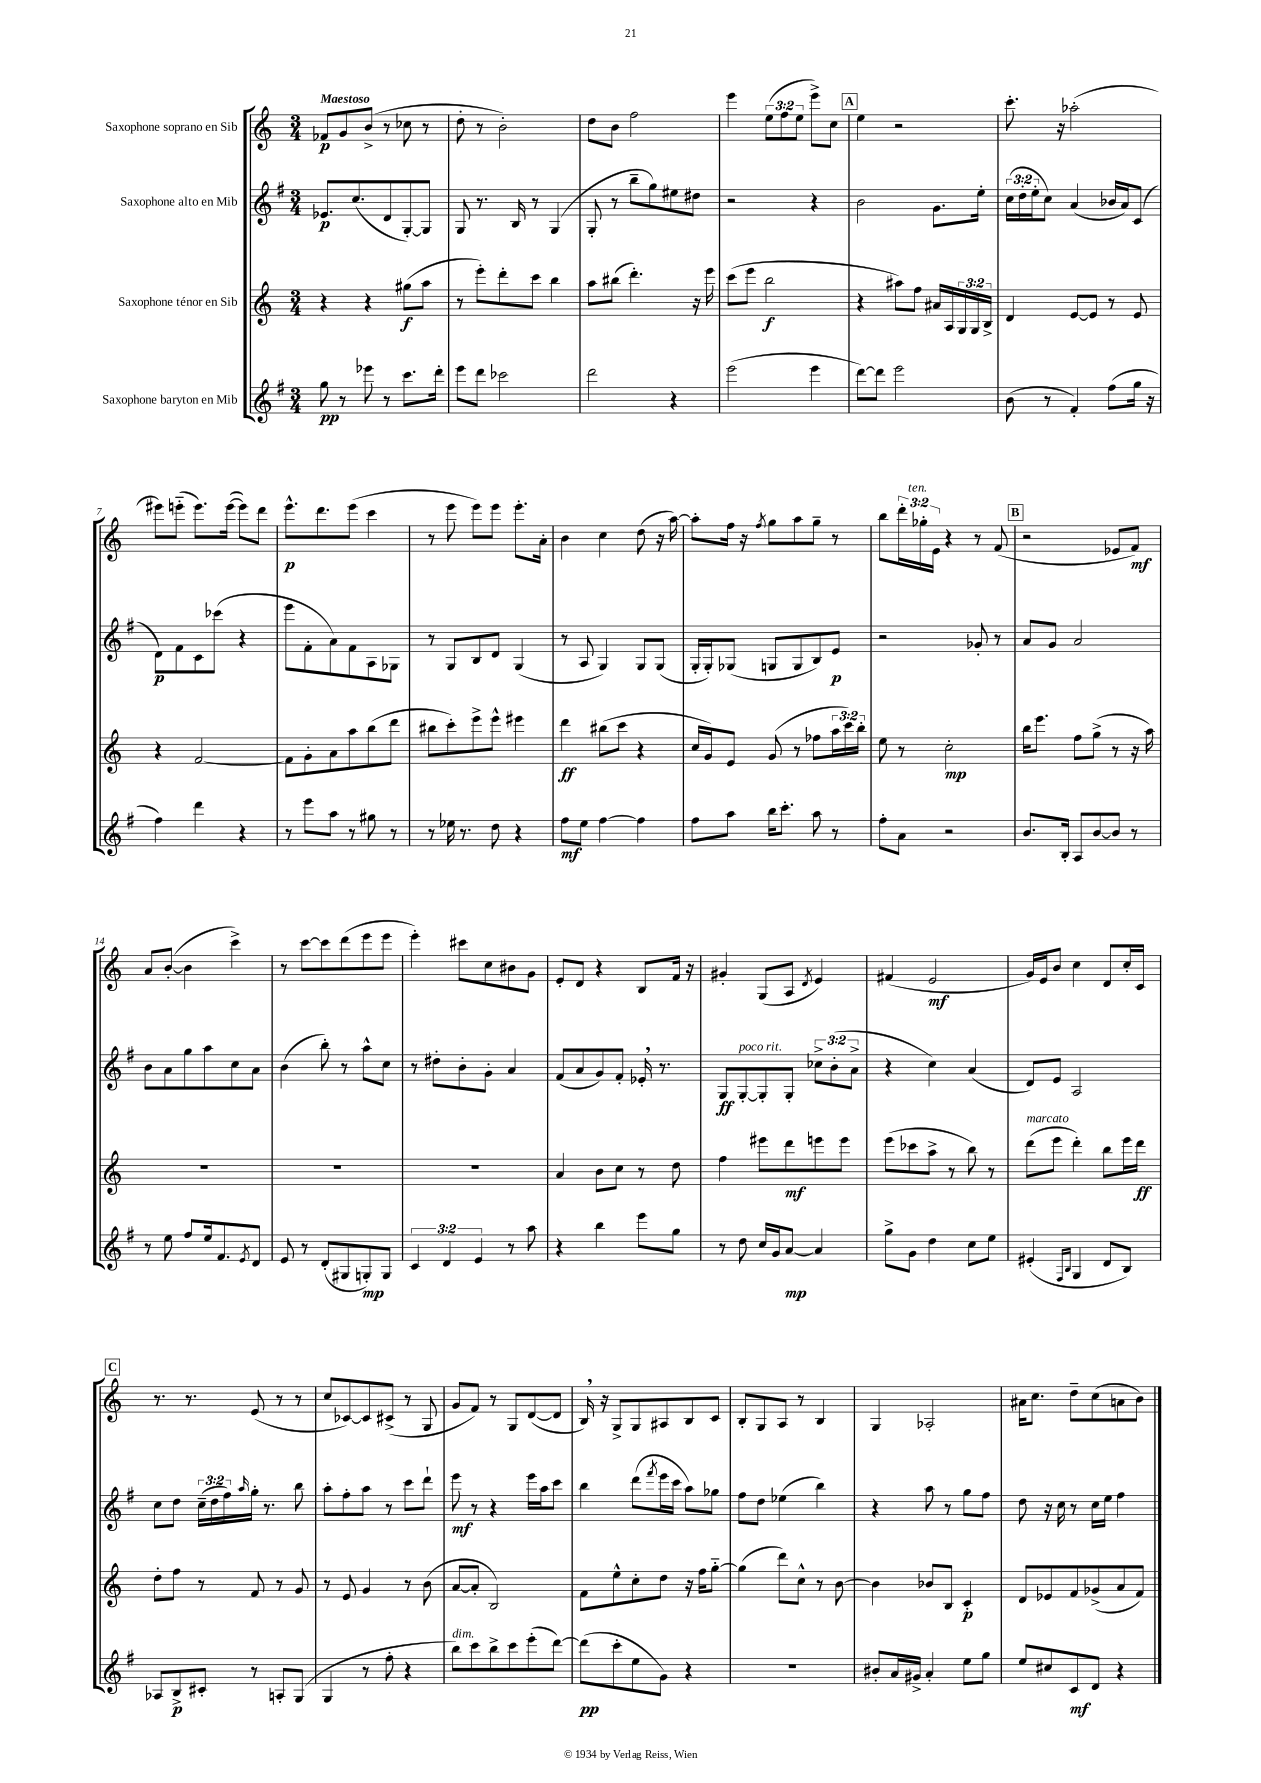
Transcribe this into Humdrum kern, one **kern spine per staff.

**kern	**kern	**kern	**kern
*staff4	*staff3	*staff2	*staff1
*clefG2	*clefG2	*clefG2	*clefG2
*k[f#]	*k[]	*k[f#]	*k[]
*M3/4	*M3/4	*M3/4	*M3/4
8gg	4r	8.e-	8f-
8r	.	.	8g
.	.	(8.cc	.
8eee-	4r	.	(8b^
8r	.	8d	8r
8.ccc	(8gg#	[8G')	8cc-
.	8aa	8G]	8r
16ddd'	.	.	.
=	=	=	=
8eee	8r	8G	8dd'
8ddd	8eee')	8.r	8r
2ccc-	8ddd'	.	2b')
.	.	16B	.
.	8ccc	8r	.
.	4bb	(4G	.
=	=	=	=
2ddd	8aa	8G'	8dd
.	(8bb#	8r	8b
.	4.ddd')	8bb~	2ff
.	.	8gg)	.
4r	.	8ee#	.
.	16r	8dd#	.
.	16eee	.	.
=	=	=	=
(2eee	(8ccc	2r	4eee
.	8eee	.	.
.	2bb	.	(12ee
.	.	.	12ff
.	.	.	12ee
4eee	.	4r	8eee^)
.	.	.	8cc
=	=	=	=
[8ddd)	4r	2b	4ee
8ddd]	.	.	.
2eee	8aa#)	.	2r
.	8ff	.	.
.	16a#	8.g	.
.	16A	.	.
.	24G	.	.
.	24G	.	.
.	.	16ee'	.
.	24B^	.	.
=	=	=	=
(8b	4d	(24cc	8.ccc'
.	.	24dd'	.
.	.	24ee'	.
8r	.	8cc)	.
.	.	.	16r
4f#')	[8e	(4a	(2aa-'
.	8e]	.	.
(8ff#	8r	16b-	.
.	.	16a)	.
16gg	8e	(8c	.
16r	.	.	.
=	=	=	=
4ff#)	4r	8d)	8eee#)
.	.	8f#	(8eee'~
4ddd	[2f	8c	8.eee)
.	.	(8ccc-	.
.	.	.	([16eee
4r	.	4r	8eee])
.	.	.	8ddd
=	=	=	=
8r	8f]	8eee	8.eee^^
8eee	8g'	8f#'	.
.	.	.	8.ddd
8aa	8a	8a)	.
8r	8aa	8f#	(8eee
8gg#	(8bb	8A	4ccc
8r	8ddd	8G-	.
=	=	=	=
8r	8bb#	8r	8r
16ee-	8ccc')	8G	8eee
8.r	.	.	.
.	8eee^	8B	8eee)
8dd	8eee^^	8d	8eee
4r	4eee#	(4G	8.eee'
.	.	.	16a'
=	=	=	=
8ff#	4ddd	8r	4b
8ee	.	8A	.
[4ff#	(8bb#	4G)	4cc
.	8ccc	.	.
4ff#]	4r	8G	(8dd
.	.	(8G	16r
.	.	.	[16aa)
=	=	=	=
8ff#	16cc	16G'	8aa']
.	16g)	16G')	.
8aa	8e	(8G-	16ff
.	.	.	16r
.	.	.	8qff
16bb	(8g	8G	8gg
8.ccc'	.	.	.
.	8r	8G	8aa
8aa	8ff-	8B)	8gg~
8r	24aa	8e	8r
.	24ccc)	.	.
.	24bb'	.	.
=	=	=	=
8ff#'	8ee	2r	8bb
8a	8r	.	24ddd'
.	.	.	24gg-'
.	.	.	24e
2r	2cc'	.	4r
.	.	8g-'	8r
.	.	8r	(8f
=	=	=	=
8.b	16bb	8a	2r
.	8.eee	.	.
.	.	8g	.
16B'	.	.	.
8A	8ff	2a	.
[8b	(8gg^	.	.
8b]	8r	.	8e-
8r	16r	.	8f)
.	16aa)	.	.
=	=	=	=
8r	2.r	8b	8a
8ee	.	8a	([8b'
8ff#	.	8gg	4b]
16ee	.	8aa	.
8.f#	.	.	.
.	.	8cc	4ccc^)
8qe	.	.	.
8d	.	8a	.
=	=	=	=
8e	2.r	(4b	8r
8r	.	.	[8ccc
(8d'	.	8bb')	8ccc]
8G#	.	8r	(8ddd
8G')	.	8aa^^	8eee
8G	.	8cc	8eee
=	=	=	=
6c	2.r	8r	4eee')
.	.	8dd#'	.
6d	.	.	.
.	.	8b'	8ccc#
6e	.	.	.
.	.	8g'	8cc
8r	.	4a	8b#
8aa	.	.	8g
=	=	=	=
4r	4a	(8f#	8e'
.	.	8a	8d
4bb	8b	8g)	4r
.	8cc	8f#'	.
8eee	8r	16e-'	8B
.	.	8.r	.
8gg	8dd	.	16f
.	.	.	16r
=	=	=	=
8r	4ff	8G	4g#'
8dd	.	[8G'	.
16cc	8eee#	8G']	(8G
16g	.	.	.
[8a	8ddd	8G'	8A
.	.	.	8qd
4a]	8eee	12cc-^	4e)
.	.	(12b'	.
.	8eee	.	.
.	.	12a^	.
=	=	=	=
8gg^	(8eee	4r	(4f#
8g	8ccc-	.	.
4dd	8aa^	4cc)	2e
.	8r	.	.
8cc	8bb)	(4a	.
8ee	8r	.	.
=	=	=	=
(4e#'	(8ddd	8d)	16g)
.	.	.	16e
.	8eee	8e	8b
16qqF#	.	.	.
16qqB	.	.	.
4G	4ddd')	2A	4cc
8d	8bb	.	8d
8B)	16eee	.	16cc'
.	16ddd	.	16c
=	=	=	=
8A-	8dd'	8cc	8.r
8B^	8ff	8dd	.
.	.	.	8.r
8c#'	8r	(24cc~	.
.	.	24dd	.
.	.	24ff#)	.
.	.	16qqaa	.
8r	8f	16gg'	(8e
.	.	8.r	.
8A'	8r	.	8r
(8G	8g	8bb	8r
=	=	=	=
4G	8r	8aa'	8cc
.	8e	8ff#'	[8c-)
8r	4g	8aa	8c-]
8ff#'	.	8r	(8c#^
4r	8r	8ccc	8r
.	(8b	8ddd`	8G
=	=	=	=
8bb)	[8a	8eee	8g
8ccc	8a']	8r	8f)
8bb^	2B)	4r	8r
8ccc	.	.	8G
(8eee'	.	16eee	([8d
.	.	16aa	.
[8ddd)	.	8ccc	8d]
=	=	=	=
(8ddd]	8f	4bb	16B)
.	.	.	16r
8ccc'	8ee^^	.	8G^
8ee	8cc'	(8ddd	8G
.	.	8qfff#	.
8g)	8dd	16eee	8A#
.	.	16ccc	.
4r	16r	8aa)	8B
.	16ff	.	.
.	[8gg'~	8gg-	8c
=	=	=	=
2.r	(4gg]	8ff#	8B'
.	.	8dd	8G
.	8ddd)	(4ee-	8A
.	8cc^^	.	8r
.	8r	4bb)	4B
.	[8b	.	.
=	=	=	=
8b#'	4b]	4r	4G
16a	.	.	.
16g#^	.	.	.
4a'	8b-	8aa	2A-'
.	8B	8r	.
8ee	4c'	8gg	.
8gg	.	8ff#	.
=	=	=	=
8ee	8d	8dd	16a#
.	.	.	8.cc
8cc#	8e-	16r	.
.	.	16cc	.
8c	8f	8r	8dd~
8d	(8g-^	16cc	(8cc
.	.	16ee	.
4r	8a	4ff#	8a
.	8f)	.	8b)
==	==	==	==
*-	*-	*-	*-
